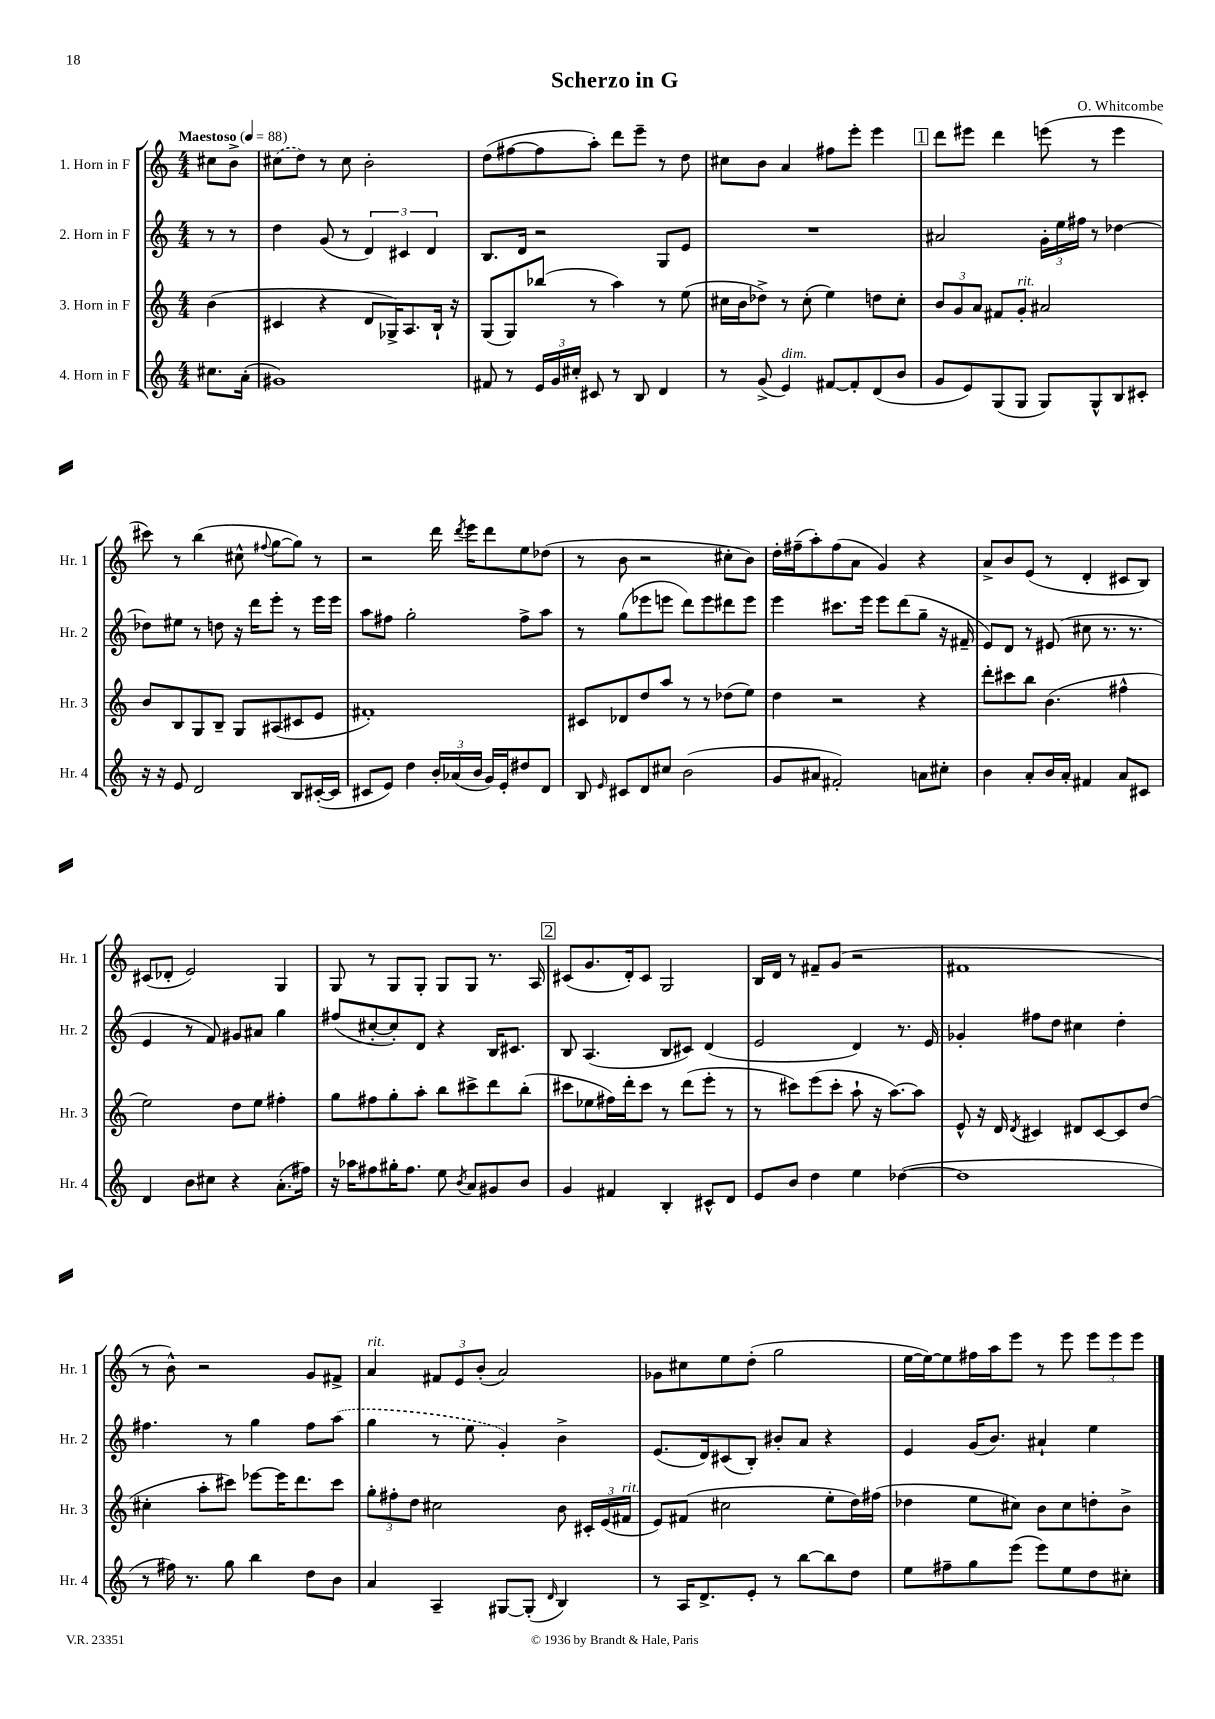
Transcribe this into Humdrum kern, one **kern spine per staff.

**kern	**kern	**kern	**kern
*part4	*part3	*part2	*part1
*staff4	*staff3	*staff2	*staff1
*I"4. Horn in F	*I"3. Horn in F	*I"2. Horn in F	*I"1. Horn in F
*I'Hr. 4	*I'Hr. 3	*I'Hr. 2	*I'Hr. 1
*clefG2	*clefG2	*clefG2	*clefG2
*k[]	*k[]	*k[]	*k[]
*M4/4	*M4/4	*M4/4	*M4/4
*MM88	*MM88	*MM88	*MM88
=	=	=	=
!	!	!	!LO:TX:a:B:t=Maestoso
8.cc#X\L	(4b\	8r	8cc#X\L
.	.	8r	8b^\J
(16a'\Jk	.	.	.
=1	=1	=1	=1
1g#X)	4c#X/	4dd\	(8cc#X\L
.	.	.	8dd\J)
.	4r	(8g/	8r
.	.	8r	8cc#\
.	8d/L	6d/)	2b'\
.	16G-X^/K)	.	.
.	.	6c#X/	.
.	8.A/	.	.
.	.	6d/	.
.	16B`/Jk	.	.
.	16r	.	.
=2	=2	=2	=2
8f#X/	(8G/L	8.B/L	(8dd\L
8r	8G/)	.	[8ff#X\
.	.	16d/Jk	.
24e/LL	(8bb-X/J	2r	8ff#\]
24g/	.	.	.
24cc#X'/JJ	.	.	.
8c#X/	8r	.	8aa'\J)
8r	4aa\)	.	8ddd\L
8B/	.	.	8eee~\J
4d/	8r	8G/L	8r
.	(8ee\	8e/J	8dd\
=3	=3	=3	=3
8r	16cc#X\LL	1r	8cc#X\L
.	16b\J	.	.
(8g^/	8dd-X^\J)	.	8b\J
!LO:TX:a:i:t=dim.	!	!	!
4e/)	8r	.	4a/
.	(8cc#'\	.	.
[8f#X/L	4ee\)	.	8ff#X\L
8f#'/]	.	.	8eee'\J
(8d/	8ddn\L	.	4eee\
8b/J	8cc#'\J	.	.
!!LO:REH:place=s1:t=1
=4	=4	=4	=4
8g/L	12b/L	2a#X/	8ddd\L
.	12g/	.	.
8e/)	.	.	8eee#X\J
.	12a/J	.	.
(8G/	8f#X/L	.	4ddd\
!	!LO:TX:a:i:t=rit.	!	!
8G/J	8g'/J	.	.
8G/L)	2a#X/	24g'\LL	(8eeen\
.	.	24ee\	.
.	.	24ff#X\JJ	.
8G^^/	.	8r	8r
8B/	.	[4dd-X\	4eee\
8c#X'/J	.	.	.
!!LO:LB:g=z
=5	=5	=5	=5
16r	8b/L	8dd-X\L]	8ccc#X\)
16r	.	.	.
8e/	8B/	8ee#X\J	8r
2d/	8G/	8r	(4bb\
.	8B~/J	8ddn\	.
.	8G/L	16r	8cc#X^^\
.	.	16ddd\KL	.
.	.	.	8qqff#X/
.	(8A#X/	8eee'\J	[8gg\L
8B/L	8c#X/	8r	8gg\J])
([16c#X'/L	8e/J	16eee\LL	8r
16c#/JJ]	.	16eee\JJ	.
=6	=6	=6	=6
8c#X/L	1f#X')	8aa\L	2r
8e/J)	.	8ff#X\J	.
4dd\	.	2gg'\	.
24b'/LL	.	.	16ddd\
(24a-X/	.	.	.
.	.	.	8qddd/
.	.	.	16eee\KL
24b/JJ	.	.	.
16g/LL)	.	.	8ddd\
16e'/J	.	.	.
8dd#X/	.	8ff#^\L	8ee\
8d/J	.	8aa\J	(8dd-X\J
=7	=7	=7	=7
8B/	8c#X/L	8r	8r
16qqe/	.	.	.
8c#X/L	8d-X/	(8gg\L	8b\
8d/	8dd/	8eee-X\	2r
8cc#X/J	8aa/J	8eeen\J	.
(2b\	8r	8ddd\L)	.
.	8r	8eee\	.
.	(8dd-X\L	8ddd#X\	8cc#X'\L
.	8ee\J)	8eee\J	8b\J)
=8	=8	=8	=8
8g/L	4dd\	4eee\	16dd'\LL
.	.	.	(16ff#X~\J
8a#X/J	.	.	8aa'\)
2f#X'/)	2r	8.ccc#X\L	(8ff#\
.	.	.	8a\J
.	.	16eee\Jk	.
.	.	8eee\L	4g/)
.	.	(8ddd\	.
8an\L	4r	8gg~\J	4r
8cc#X'\J	.	16r	.
.	.	16f#X~/	.
=9	=9	=9	=9
4b\	8ddd'\L	8e/L)	8a^/L
.	8ccc#X\	8d/J	8b/
8a'/L	8bb\J	8r	(8e/J
16b/L	(4.b\	(8e#X/	8r
16a'/JJ	.	.	.
4f#X/	.	8cc#X\	4d'/
.	.	8.r	.
8a/L	4ff#X^^\	.	8c#X/L
.	.	8.r	.
8c#X/J	.	.	8B/J)
!!LO:LB:g=z
=10	=10	=10	=10
4d/	2ee\)	4e/	(8c#X/L
.	.	.	8d-X'/J
8b\L	.	8r	2e/)
8cc#X\J	.	8f/)	.
4r	8dd\L	8g#X/L	.
.	8ee\J	8a#X/J	.
(8.a'\L	4ff#X'\	4gg\	4G/
16ff#X\Jk)	.	.	.
=11	=11	=11	=11
16r	8gg\L	(8ff#X/L	8G/
16aa-X\KL	.	.	.
8ff#X\	8ff#X\	[8cc#X'/	8r
16gg#X'\K	8gg'\	8cc#'/])	8G/L
8.ff#\J	.	.	.
.	8aa'\J	8d/J	8G'/J
8ee\	8bb\L	4r	8G/L
8qb/	.	.	.
8a/L	8ccc#X^\	.	8G/J
8g#X/	8ddd\	16B/KL	8.r
.	.	8.c#X/J	.
8b/J	(8bb'\J	.	.
.	.	.	16A/
!!LO:REH:place=s1:t=2
=12	=12	=12	=12
4g/	8ccc#X\L	8B/	(8c#X/L
.	8ee-X\	(4.A/	8.g/
4f#X/	16ff#X\L)	.	.
.	16ddd'\J	.	16d'/k)
.	8ccc#\J	.	8c#/J
4B'/	8r	8B/L	2G/
.	(8ddd\L	8c#X/J)	.
8c#X^^/L	8eee'\J	(4d/	.
8d/J	8r	.	.
=13	=13	=13	=13
8e/L	8r	2e/	16B/LL
.	.	.	16d/JJ
8b/J	8ccc#X\L)	.	8r
4dd\	(8eee\	.	8f#X~/L
.	8ccc#'\J	.	(8g/J
4ee\	8aa`\	4d/)	2r
.	16r	.	.
.	[8.aa\L)	.	.
([4dd-X\	.	8.r	.
.	8aa\J]	.	.
.	.	16e/	.
=14	=14	=14	=14
1dd-]	8e^^/	4g-X'/	1f#X
.	16r	.	.
.	16d/	.	.
.	8qd/	.	.
.	4c#X/	8ff#X\L	.
.	.	8dd\J	.
.	8d#X/L	4cc#X\	.
.	[8c#/	.	.
.	8c#/]	4dd'\	.
.	(8dd/J	.	.
!!LO:LB:g=z
=15	=15	=15	=15
8r	4cc#X'\	4.ff#X\	8r
16ff#X\)	.	.	8b^^\)
8.r	.	.	.
.	8aa'\L	.	2r
8gg\	8ccc#X\J)	8r	.
4bb\	[8eee-X\L	4gg\	.
.	16eee-\K]	.	.
.	8.ddd\	.	.
8dd\L	.	8ff#\L	8g/L
8b\J	8ccc#\J	(8aa\J	8f#X^/J
=16	=16	=16	=16
!	!	!	!LO:TX:a:i:t=rit.
4a/	12gg'\L	4gg\	4a/
.	12ff#X'\	.	.
.	12dd\J	.	.
4A~/	2cc#X\	8r	12f#X/L
.	.	.	12e/
.	.	8ee\	.
.	.	.	(12b'/J
[8G#X/L	.	4g'/)	2a/)
(8G#'/J]	.	.	.
16qqd/	.	.	.
4B/)	8b\	4b^\	.
.	24c#X'/LL	.	.
.	(24e/	.	.
!	!LO:TX:a:i:t=rit.	!	!
.	24f#X/JJ	.	.
=17	=17	=17	=17
8r	8e/L)	(8.e/L	8g-X\L
16A/KL	(8f#X/J	.	8cc#X\
8.d^/	.	16d/k)	.
.	2cc#X\	(8c#X/	8ee\
8e'/J	.	8B'/J)	(8dd'\J
8r	.	8b#X'/L	2gg\
[8bb\L	.	8a/J	.
8bb\]	8ee'\L	4r	.
8dd\J	16dd\L)	.	.
.	(16ff#X\JJ	.	.
=18	=18	=18	=18
8ee\L	4dd-X\	4e/	[16ee\LL
.	.	.	16ee\J_)
8ff#X~\	.	.	8ee\]
8gg\	8ee\L	(16g/KL	16ff#X\L
.	.	8.b/J)	16aa\J
(8eee\J	8cc#X\J)	.	8eee\J
8eee\L)	8b\L	4a#X`/	8r
8ee\	8cc#\	.	8eee\
8dd\	8ddn'\	4ee\	12eee\L
.	.	.	12eee\
8cc#X'\J	8b^\J	.	.
.	.	.	12eee\J
==	==	==	==
*-	*-	*-	*-
